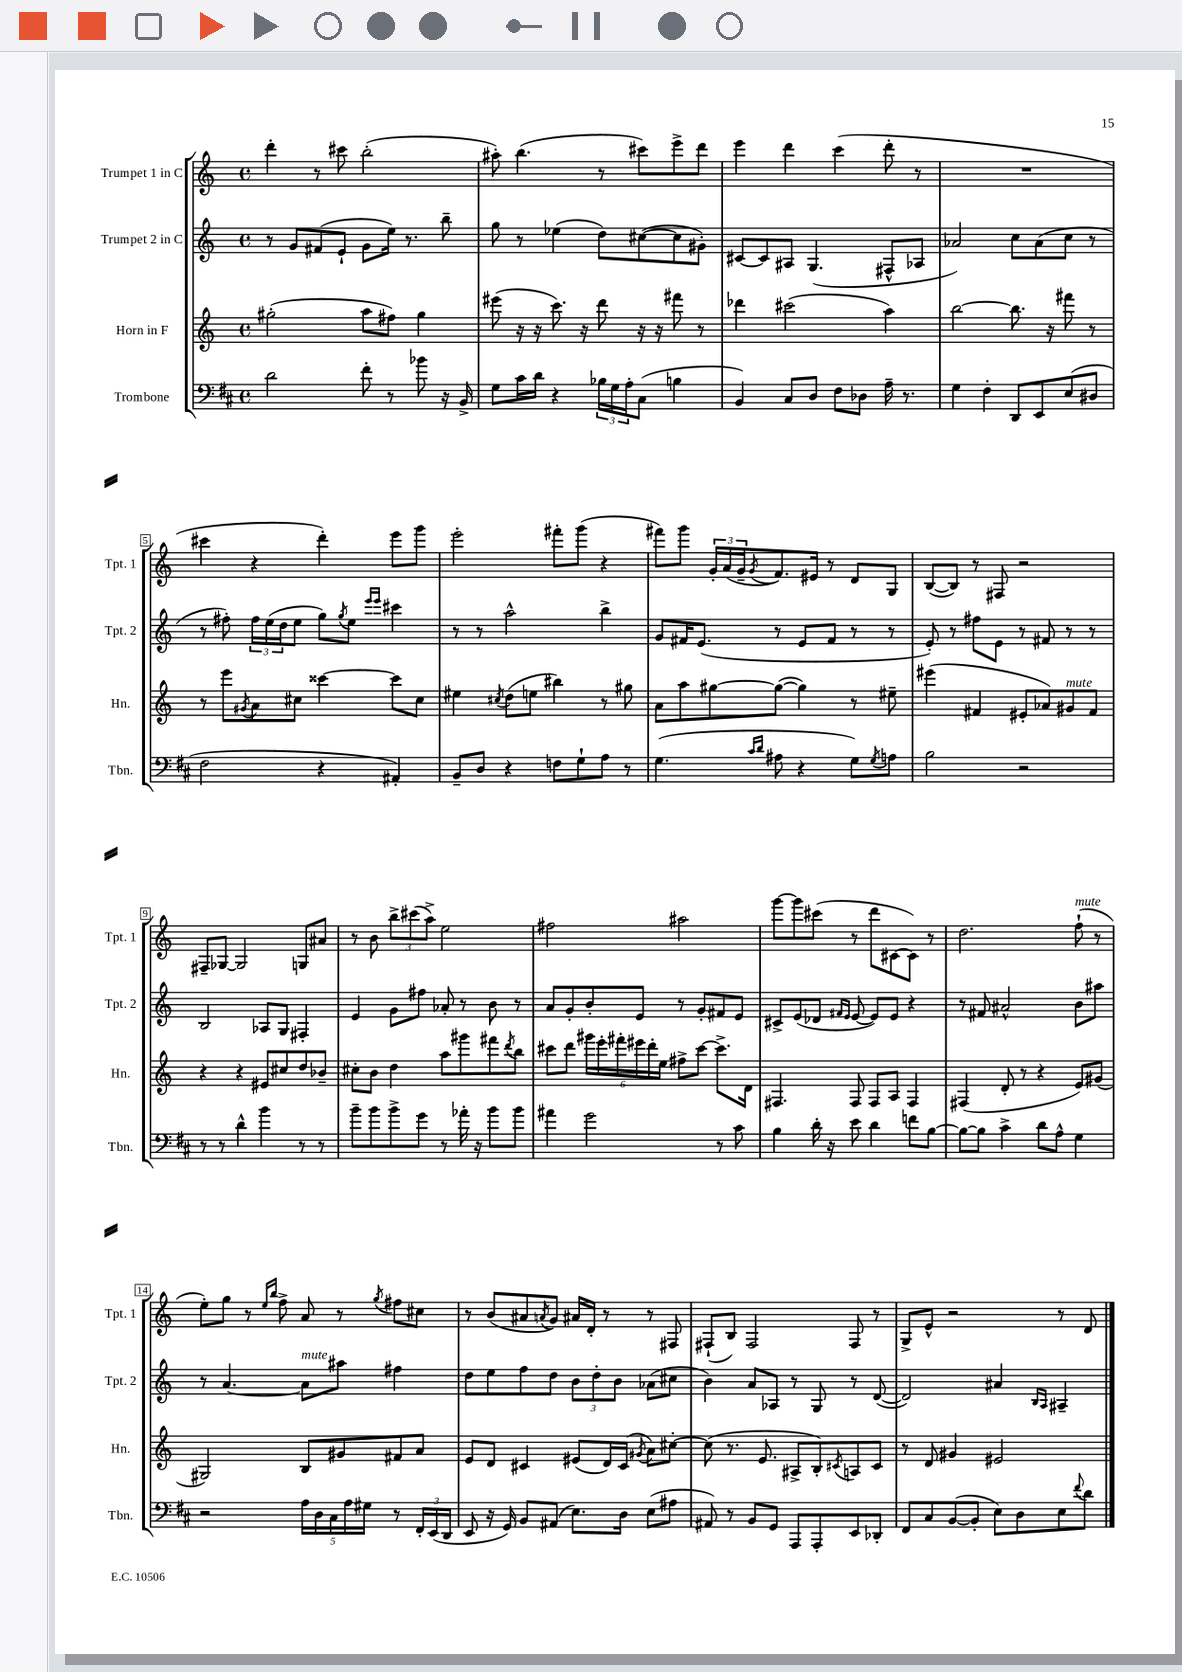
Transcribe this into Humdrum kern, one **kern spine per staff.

**kern	**kern	**kern	**kern
*staff4	*staff3	*staff2	*staff1
*clefF4	*clefG2	*clefG2	*clefG2
*k[f#c#]	*k[]	*k[]	*k[]
*M4/4	*M4/4	*M4/4	*M4/4
*met(c)	*met(c)	*met(c)	*met(c)
2d	(2gg#'	8r	4ddd'
.	.	8g	.
.	.	(8f#	8r
.	.	8e`	8ccc#
8f#'	8aa	8g	(2bb'
8r	8ff#)	16ee)	.
.	.	8.r	.
8b-	4gg#	.	.
16r	.	8bb~	.
16BB^	.	.	.
=	=	=	=
8G	(8eee#	8gg	8aa#')
16c#	16r	8r	(4.bb
16d	16r	.	.
4r	8.ccc)	(4ee-	.
.	16r	.	.
24B-	8ddd	8dd)	8r
24G	.	.	.
24A'	.	.	.
(8C#	16r	([8cc#	8ccc#)
.	16r	.	.
4B	8fff#	8cc#]	8eee^
.	8r	8g#')	8ddd
=	=	=	=
4BB)	4ddd-	[8c#	4eee
.	.	8c#]	.
8C#	(2ccc#	8A#	4ddd
8D	.	(4.G	.
8F#	.	.	(4ccc
8D-	.	.	.
16A~	4aa)	8F#^^	8ddd'
8.r	.	.	.
.	.	8A-	8r
=	=	=	=
4G	[2bb	2a-)	1r
4F#'	.	.	.
8DD	8.bb]	8cc	.
8EE	.	(8a-	.
.	16r	.	.
(8E	8fff#	8cc	.
8D#	8r	8r	.
=	=	=	=
2F#	8r	8r	4ccc#
.	8eee	8ff#')	.
.	8qg#	.	.
.	8a	24ff#	4r
.	.	(24ee	.
.	.	24dd	.
.	8cc#	8ee	.
4r	[4ccc##	8gg)	4ddd')
.	.	8qgg	.
.	.	8ee	.
.	.	16qqeee	.
.	.	16qqeee	.
4AA#')	8ccc##]	4ccc#	8eee
.	8cc#	.	8ggg
=	=	=	=
8BB~	4ee#	8r	2eee'
8D	.	8r	.
.	8qcc#	.	.
4r	(8dd	2aa^^	.
.	8ee	.	.
8F	4bb#)	.	8fff#'
8G`	.	.	(8ggg
8A	8r	4bb^	4r
8r	8gg#	.	.
=	=	=	=
(4.G	8a	8g	8fff#)
.	8aa	16f#	8ggg
.	.	(8.e	.
.	[8gg#	.	24g'
.	.	.	(24a
.	.	.	24g~
16qqc#	.	.	.
16qqd	.	.	8qg
8A#	(8gg#_	8r	8.f)
4r	4gg#])	8e	.
.	.	.	16e#
.	.	8f#	8r
8G)	8r	8r	8d
8qG	.	.	.
8A	8ee#~	8r	8G
=	=	=	=
2B	(4eee#	8e')	([8B
.	.	8r	8B])
.	4f#	8ff#	8r
.	.	8e	8F#
2r	8e#'	8r	2r
.	8a-)	8f#	.
.	8g#	8r	.
.	8f#	8r	.
=	=	=	=
8r	4r	2B	8F#~
8r	.	.	[8G-
4d^^	4r	.	2G-]
4b	8e#	8A-	.
.	8cc#	8G	.
8r	8dd	4F#'	8G
8r	8b-~	.	8a#
=	=	=	=
8b~	8cc#'	4e	8r
8b	8b	.	8b
8b^	4dd	8g	12bb^
.	.	.	(12ccc#
8g	.	8ff#	.
.	.	.	12aa^)
8r	8aa	8a-'	2ee
16a-'	8ggg#	8r	.
16r	.	.	.
8b	8fff#	8b	.
.	8qddd	.	.
8b	8bb	8r	.
=	=	=	=
4a#	8ccc#	8a	2ff#
.	8ddd	8g'	.
2g	24ggg#	8b'	.
.	24eee'	.	.
.	24fff#'	.	.
.	24eee#	8e	.
.	24ddd'	.	.
.	24ee	.	.
.	8ff#^	8r	2aa#
.	[8ccc#	8g'	.
8r	8.ccc#^]	8f#	.
8c#	.	8e	.
.	16d	.	.
=	=	=	=
4B	4.F#	8c#^	[8ggg
.	.	(8e	8ggg]
16d'	.	8d-	(8ccc#
16r	.	.	.
.	.	16qqf#	.
.	.	16qqe	.
8e	8F#	[8e	8r
4d	8F#	8e])	8ddd
.	8A	8e	[8c#
8f	4F#	4r	8c#])
[8B	.	.	8r
=	=	=	=
8B_	(4F#	8r	2.dd
8B]	.	8f#	.
4c#^	8d'	2a#^^	.
.	8r	.	.
8d	4r	.	.
8A^^	.	.	.
4G	8e)	8b	(8ff`
.	(8g#	8aa#	8r
=	=	=	=
2r	2G#)	8r	8ee')
.	.	[4.a	8gg
.	.	.	8r
.	.	.	16qqee
.	.	.	16qqbb
.	.	.	8ff^
20A	8B	8a]	8a
20D	.	.	.
20C#	.	.	.
.	8g#	8aa#	8r
20A	.	.	.
20G#	.	.	.
.	.	.	8qgg
8r	8f#	4ff#	8ff#
24FF#'	8a	.	8cc#
(24EE	.	.	.
24DD	.	.	.
=	=	=	=
8EE	8e	8dd	8r
16r	8d	8ee	(8b
16GG)	.	.	.
8BB	4c#	8ff	8a#
.	.	.	8qa
(8AA#	.	8dd	8g)
8.E)	(8e#	12b	16a#
.	.	.	16d'
.	.	12dd'	.
.	16d)	.	8r
.	.	12b	.
16D	(16c#	.	.
.	8qg#	.	.
(8E	8a)	(8a-	8r
8A#	[8cc#'	8cc#	8F#
=	=	=	=
8AA#)	(8cc#]	4b)	(8F#`
8r	8.r	.	8B)
8BB	.	8a	2F#
.	8.e	.	.
8GG	.	8A-	.
8AAA	8A#^	8r	.
8AAA'	8B')	8G	.
.	8qc#	.	.
8EE	8A	8r	8F#
8DD-'	8c#	([8d	8r
=	=	=	=
8FF#	8r	2d])	8G^
8C#	8d	.	8e^^
([8BB	4g#	.	2r
8BB']	.	.	.
8E)	2e#	4a#	.
8D	.	.	.
.	.	16qqB	.
.	.	16qqA	.
8E	.	4A#~	8r
8qqf#	.	.	.
8d	.	.	8d
==	==	==	==
*-	*-	*-	*-
